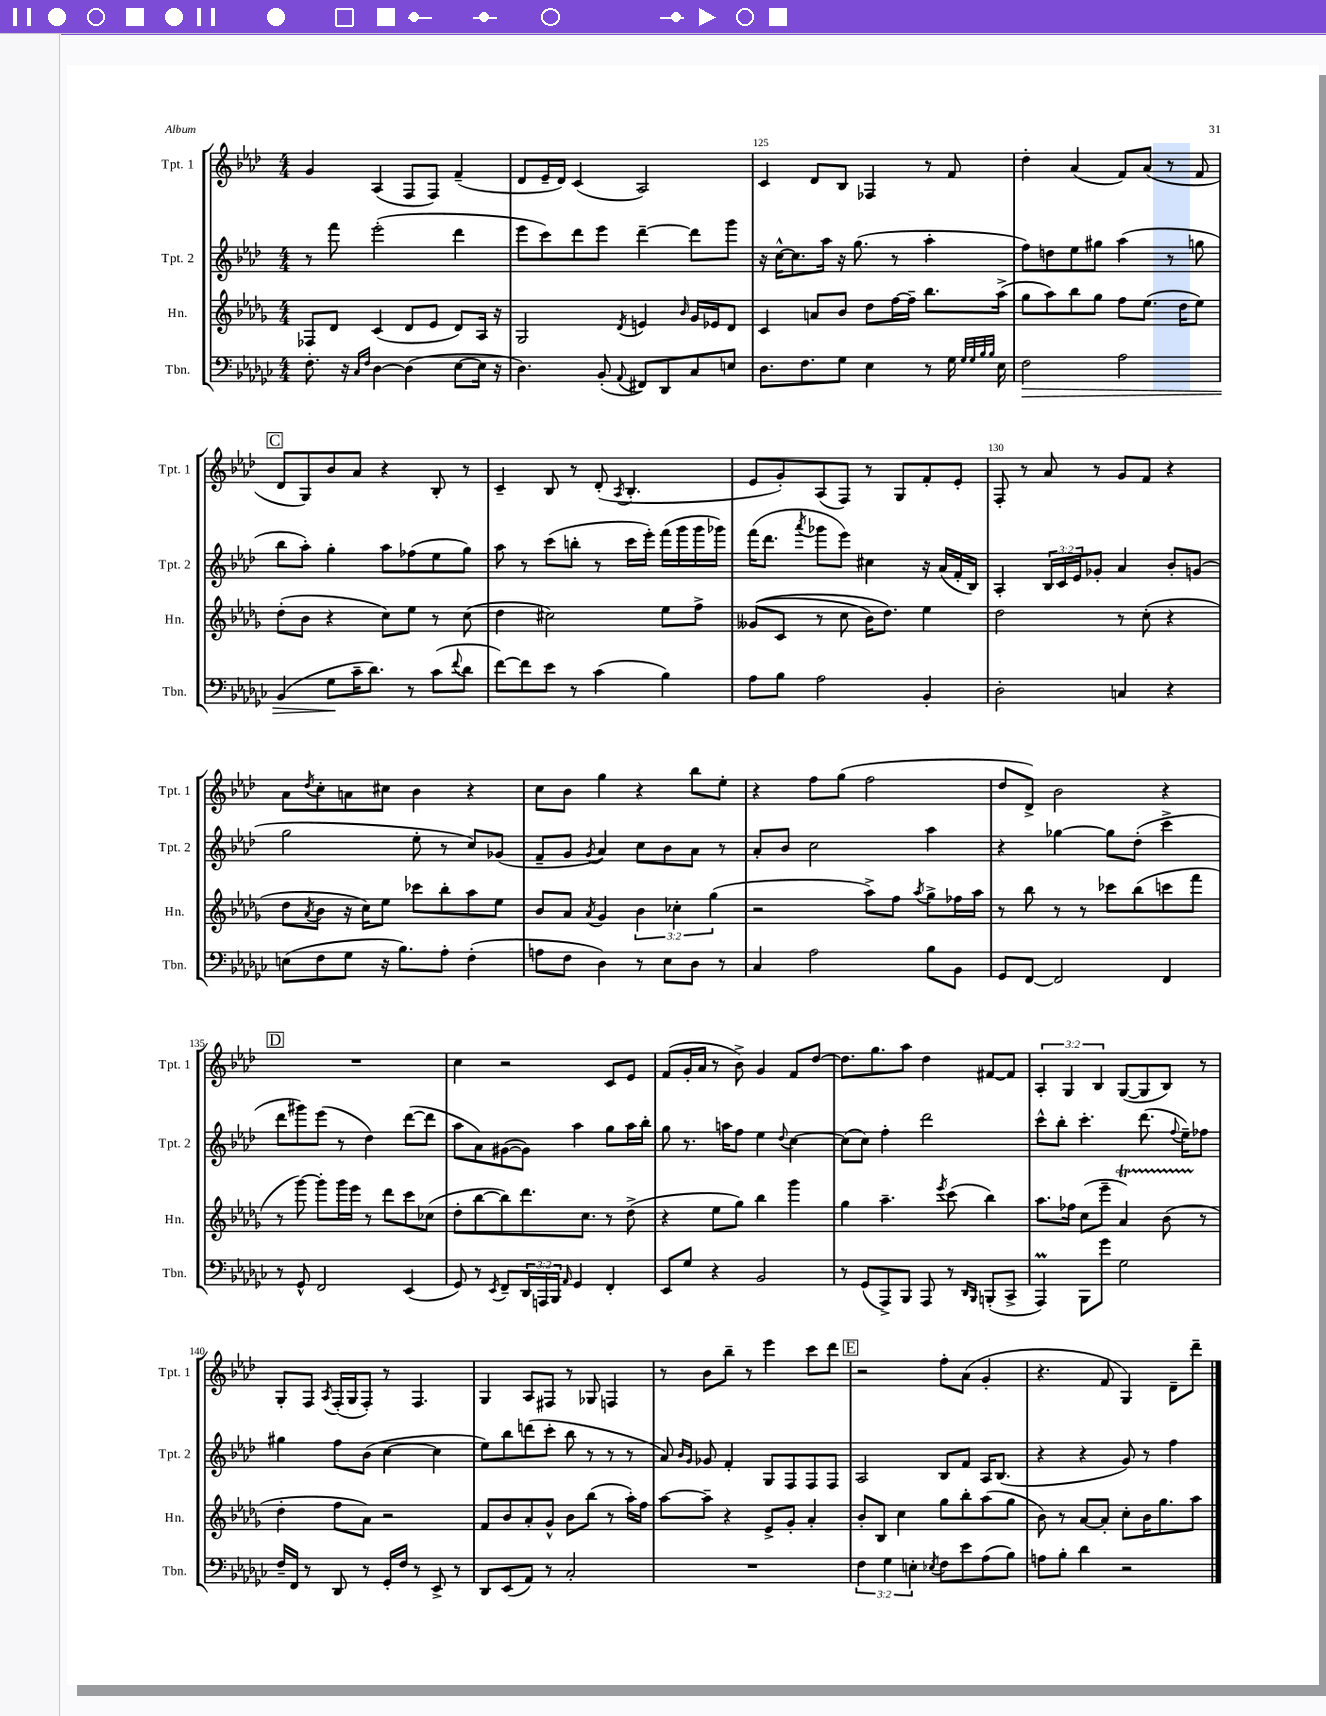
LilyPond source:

<<
\new StaffGroup <<
\new Staff = "s0" \with { instrumentName = "Tpt. 1" shortInstrumentName = "Tpt. 1" } {
    \clef treble \key aes \major \numericTimeSignature \time 4/4 \override Staff.TupletNumber.text = #tuplet-number::calc-fraction-text
    g'4 aes4( f8 f8) f'4--( |
    des'8 ees'16-- des'16) c'4( aes2) |
    c'4 des'8 bes8 fes4 r8 f'8 |
    des''4-. aes'4( f'8) aes'8( r8 f'8 |
    \mark \markup { \box "C" } des'8 g8) bes'8 aes'8 r4 bes8-. r8 |
    c'4-- bes8 r8 des'8-.( \acciaccatura { aes8 } bes4.-. |
    ees'8 g'8-.) aes8( f8) r8 g8 f'8-. ees'8-. |
    f8-. r8 aes'8 r8 g'8 f'8 r4 |
    aes'8 \acciaccatura { des''8 } c''8-. a'8 cis''8 bes'4 r4 |
    c''8 bes'8 g''4 r4 bes''8 ees''8-. |
    r4 f''8 g''8( f''2 |
    des''8 des'8->) bes'2 r4 |
    \mark \markup { \box "D" } R1 |
    c''4 r2 c'8 ees'8 |
    f'8( g'16-. aes'16 r8 bes'8->) g'4 f'8 des''8~ |
    des''8. g''8. aes''8 des''4 fis'8~ fis'8 |
    \tuplet 3/2 { aes4-. g4 bes4 } g8~( g8 bes8) r8 |
    g8-. f8 \acciaccatura { aes8 } f16-.( g16 f8-.) r8 f4. |
    g4 aes8 fis8 r8 ges8 f4 |
    r8 bes'8 bes''8-- r8 ees'''4 c'''8 des'''8 |
    \mark \markup { \box "E" } r2 f''8-. aes'8( g'4-. |
    r4. f'8 g4) des'8-- des'''8-- \bar "|." |
}
\new Staff = "s1" \with { instrumentName = "Tpt. 2" shortInstrumentName = "Tpt. 2" } {
    \clef treble \key aes \major \numericTimeSignature \time 4/4 \override Staff.TupletNumber.text = #tuplet-number::calc-fraction-text
    r8 f'''8 ees'''2-.( des'''4 |
    ees'''8 c'''8) des'''8 ees'''8 des'''4~-- des'''8 g'''8 |
    r16 c''16~-^ c''8. aes''16 r16 g''8.( r8 aes''4-. |
    f''8) d''8 ees''8 gis''8 aes''4( r8 g''8 |
    \mark \markup { \box "C" } bes''8 aes''8-.) g''4-. aes''8 fes''8( ees''8 g''8) |
    aes''8 r8 c'''8( b''8-. r8 c'''16 ees'''16-.) f'''16( g'''16 g'''16 ges'''16) |
    f'''16( des'''8. \acciaccatura { aes'''8 } ges'''8 ees'''8) cis''4 r16 aes'16( f'16-. bes16) |
    aes4-. \tuplet 3/2 { bes16 c'16 ees'16 } ges'8-. aes'4 bes'8-. g'8( |
    g''2 ees''8-. r8 c''8) ges'8( |
    f'8-- g'8 \acciaccatura { g'8 } aes'4) c''8 bes'8 aes'8 r8 |
    aes'8-. bes'8 c''2 aes''4 |
    r4 ges''4~ ges''8 des''8-.( c'''4-> |
    \mark \markup { \box "D" } des'''8 gis'''8) ees'''8( r8 des''4) des'''8~( des'''8 |
    aes''8 aes'8) gis'8~( gis'8) aes''4 g''8 aes''16 bes''16-. |
    g''8 r8. a''16 f''8 ees''4 \appoggiatura { des''8 } c''4~ |
    c''8( c''8) f''4-. des'''2 |
    c'''8-^ bes''8-. c'''4.-. des'''8.( \appoggiatura { f''8 } ees''16--) fes''8 |
    gis''4 f''8 bes'8( c''4~ c''4 |
    ees''8) bes''8 d'''8( c'''8-. bes''8 r8 r8 r8 |
    aes'8) \grace { bes'16 g'16 } ges'8 f'4-. g8 f8 f8 f8 |
    \mark \markup { \box "E" } aes2 bes8 f'8 aes16 bes8.( |
    r4 r4 g'8) r8 f''4 \bar "|." |
}
\new Staff = "s2" \with { instrumentName = "Hn." shortInstrumentName = "Hn." } {
    \clef treble \key des \major \numericTimeSignature \time 4/4 \override Staff.TupletNumber.text = #tuplet-number::calc-fraction-text
    fes8 des'8 c'4( des'8 ees'8 des'8) aes16 r16 |
    ges2 \acciaccatura { des'8 } e'4 \grace { bes'16 } ges'16 ees'16 des'8 |
    c'4 a'8 bes'8 des''8 f''16~ f''16-- bes''8. aes''16->( |
    ges''8 aes''8) bes''8 ges''8 f''8 ees''8.( des''16 ees''8) |
    \mark \markup { \box "C" } des''8-.( bes'8 r4 c''8) ees''8 r8 c''8( |
    des''4 cis''2) ees''8 f''8-> |
    geses'8(\( c'8 r8 c''8 bes'16) des''8.\) ees''4 |
    des''2 r8 c''8-.( r4 |
    des''8 \acciaccatura { aes'8 } bes'8 r16 c''16) ees''8 ces'''8 bes''8-. aes''8 ees''8 |
    bes'8 aes'8 \acciaccatura { aes'8 } ges'4 \tuplet 3/2 { bes'4 ces''4-. ges''4( } |
    r2 aes''8->) f''8 \acciaccatura { aes''8 } ges''8-> fes''16 aes''16 |
    r8 bes''8 r8 r8 ces'''8 bes''8( c'''8 f'''8 |
    \mark \markup { \box "D" } r8 ges'''8~) ges'''8-. ges'''16 ees'''16 r8 des'''8 c'''8 ces''8( |
    des''8-. bes''8~ bes''8) des'''8. c''8. r8 des''8->( |
    r4 ees''8 ges''8) bes''4 ges'''4 |
    ges''4 aes''4.-- \acciaccatura { ees'''8 } c'''8( bes''4) |
    aes''8. fes''16 c''8( ees'''8-- aes'4\startTrillSpan) bes'8( r8\stopTrillSpan |
    des''4-. f''8 aes'8) r2 |
    f'8 bes'8 aes'8-. ges'8-^ bes'8 bes''8( r8 aes''16-.) f''16 |
    aes''8~ aes''8-- r4 ees'8-> ges'8-. aes'4-. |
    \mark \markup { \box "E" } bes'8-. bes8 c''4 ges''8 bes''8-. aes''8( ges''8 |
    bes'8) r8 aes'8~ aes'8-. c''8-. bes'16 ges''8. aes''8 \bar "|." |
}
\new Staff = "s3" \with { instrumentName = "Tbn." shortInstrumentName = "Tbn." } {
    \clef bass \key ges \major \numericTimeSignature \time 4/4 \override Staff.TupletNumber.text = #tuplet-number::calc-fraction-text
    f8.-. r16 \grace { ces16 f16 } des4~ des4( ees8~ ees16 r16 |
    des4.) bes,8-.( \appoggiatura { aes,8 } fis,8) des,8 ces8 e8 |
    des8. f8. ges8 ees4 r8 ges16 \grace { ges32 ges32 bes32 bes32 } ees16 |
    f2\> aes2 |
    \mark \markup { \box "C" } bes,4( ges8\! ces'16-- des'8.) r8 ces'8( \appoggiatura { f'8 } des'8 |
    f'8~) f'8 ees'8 r8 ces'4( bes4) |
    aes8 bes8 aes2 bes,4-. |
    des2-. c4 r4 |
    e8( f8 ges8 r16 bes8.) aes8-. f4-.( |
    a8 f8 des4) r8 ees8 des8 r8 |
    ces4 aes2 bes8 bes,8 |
    ges,8 f,8~ f,2 f,4 |
    \mark \markup { \box "D" } r8 ges,8-^ f,2 ees,4( |
    ges,8) r8 \acciaccatura { ees,8 } f,8-- \tuplet 3/2 { des,16 a,,16 bes,,16 } \grace { aes,16 } ges,4 f,4-. |
    ees,8 ges8 r4 bes,2 |
    r8 ges,8( aes,,8->) bes,,8 aes,,8 r8 \grace { des,16 bes,,16 } b,,8-.( ces,8-> |
    aes,,4\prall) bes,,8 ges'8 ges2 |
    f16-- f,16 r8 des,8 r8 ges,16-. f16 r8 ees,8-> r8 |
    des,8 ees,8( aes,8) r8 ces2-. |
    R1 |
    \mark \markup { \box "E" } \tuplet 3/2 { f4 ges4 e4-. } \acciaccatura { ees8 } f8 ees'8 aes8( bes8) |
    a8 bes8-. des'4 r2 \bar "|." |
}
>>
>>
\layout { \context { \Score currentBarNumber = #123 \override BarNumber.break-visibility = ##(#f #t #t) barNumberVisibility = #(every-nth-bar-number-visible 5) } }
